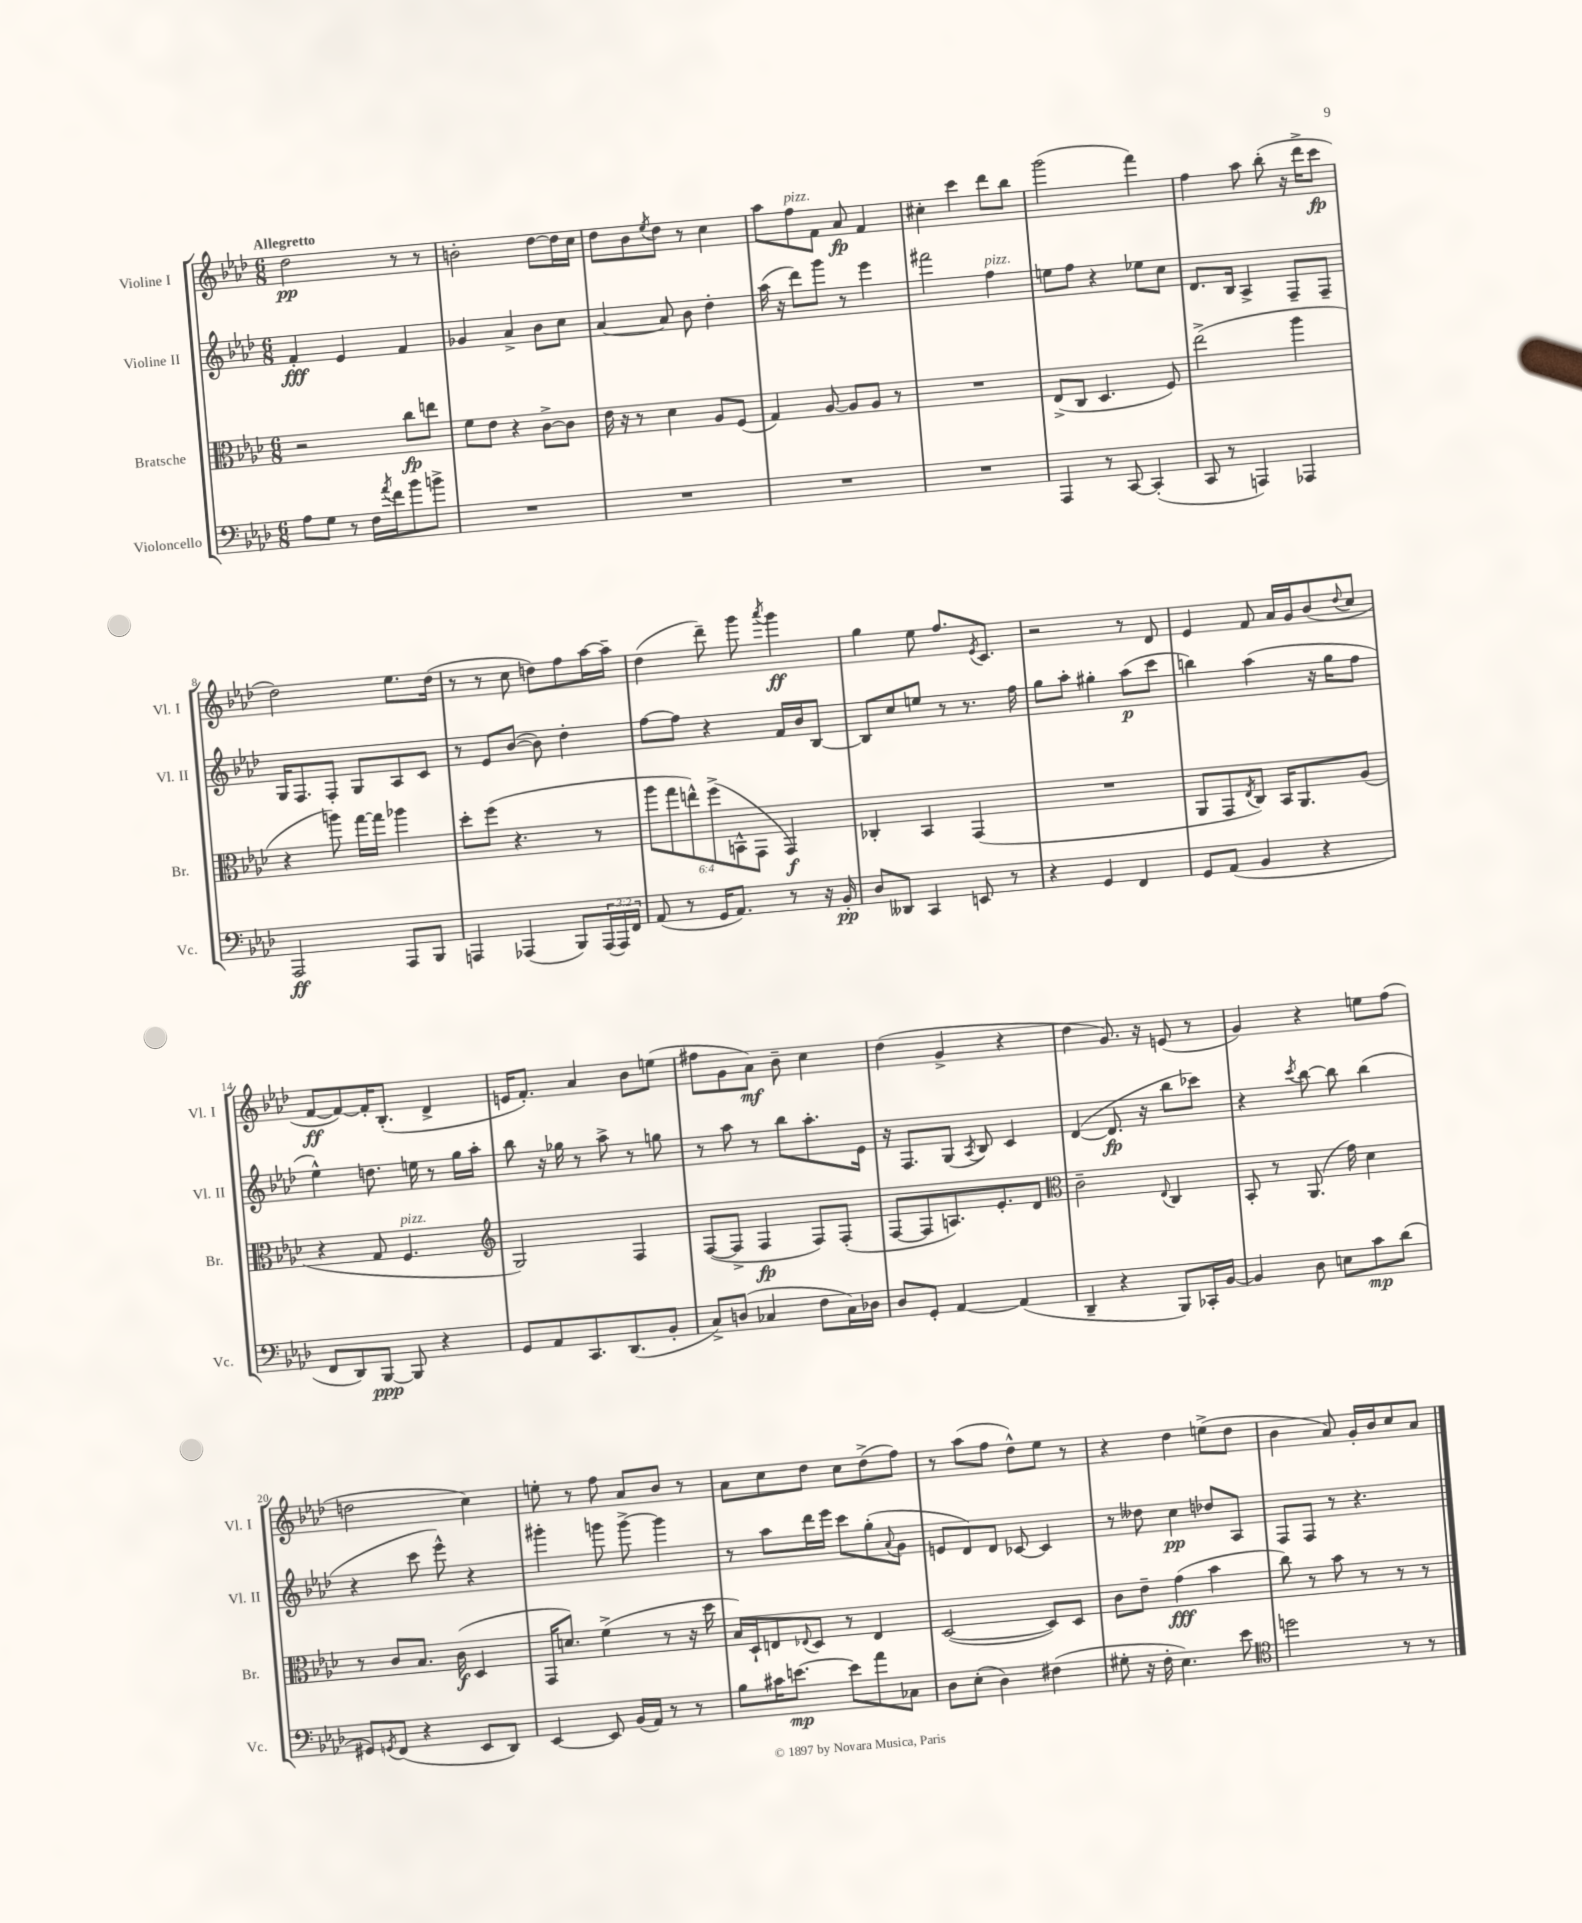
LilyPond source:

<<
\new StaffGroup <<
\new Staff = "s0" \with { instrumentName = "Violine I" shortInstrumentName = "Vl. I" } {
    \clef treble \key aes \major \numericTimeSignature \time 6/8 \tempo "Allegretto"
    des''2\pp r8 r8 |
    b'2-. des''8~ des''16 c''16 |
    des''8 bes'8 \acciaccatura { ees''8 } des''8 r8 c''4 |
    aes''8 f''8^\markup { \italic "pizz." } f'8 aes'8\fp f'4 |
    cis''4-. c'''4 des'''8 bes''8 |
    g'''2( f'''4) |
    f''4 aes''8 bes''8-.( r16 des'''16-> c'''8\fp |
    des''2) ees''8. des''16( |
    r8 r8 c''8 d''8) f''8 aes''16~ aes''16-- |
    des''4( des'''8--) g'''8 \acciaccatura { aes'''8 } g'''4\ff |
    g''4 ees''8 f''8. \acciaccatura { ees'8 } c'8. |
    r2 r8 des'8 |
    ees'4 f'8 aes'16 g'16 bes'8( \appoggiatura { des''8 } c''8 |
    f'8~\ff f'8~) f'16-. bes8.-.( des'4-> |
    e'16 f'8.-.) aes'4 bes'8 e''8( |
    fis''8 g'8 aes'8\mf) bes'8-- c''4 |
    des''4( g'4-> r4 |
    des''4 g'8.) r16 e'8( r8 |
    g'4) r4 e''8 f''8( |
    d''2 c''4) |
    e''8-. r8 f''8 aes'8 bes'8 r8 |
    aes'8 c''8 des''8 c''8 des''8->( f''8) |
    r8 aes''8( f''8 des''8-^) ees''8 r8 |
    r4 des''4 e''8->( des''8 |
    bes'4 aes'8) g'16-. bes'16 c''8 aes'8 \bar "|." |
}
\new Staff = "s1" \with { instrumentName = "Violine II" shortInstrumentName = "Vl. II" } {
    \clef treble \key aes \major \numericTimeSignature \time 6/8
    f'4-.\fff ees'4 f'4 |
    ges'4 aes'4-> bes'8 c''8 |
    aes'4~ aes'8 bes'8 des''4-. |
    aes''16( r16 des'''8) g'''8 r8 ees'''4 |
    fis'''2 f''4^\markup { \italic "pizz." } |
    e''8 f''8 r4 ees''8 c''8 |
    des'8. bes16 aes4-> f8-- f8-- |
    g16 f8. f8-. g8 aes8 c'8 |
    r8 ees'8 bes'8~( bes'8) des''4-. |
    f''8~ f''8 r4 f'16 bes'16 bes8~ |
    bes8 c''8 e''8 r8 r8. f''16 |
    g''8 aes''8-. gis''4-. aes''8\p( c'''8 |
    b''4) aes''4( r16 g''16 f''8 |
    ees''4-^) d''8. e''16 r8 g''16 aes''16-. |
    bes''8 r16 ges''16 r8 aes''8-> r8 g''8 |
    r8 aes''8 r8 bes''8 aes''8.-. ees'16 |
    r16 f8. g8( \acciaccatura { aes8 } bes8) c'4 |
    des'4~( des'8.\fp r16 bes''8 ces'''8) |
    r4 \acciaccatura { c'''8 } bes''8~ bes''8 bes''4( |
    r4 c'''8 ees'''8-^) r4 |
    gis'''4-. g'''8 g'''8~-> g'''4 |
    r8 aes''8 des'''16 ees'''16 c'''8 g''8-.( \appoggiatura { aes'8 } g'8 |
    e'8 des'8) des'8 ces'8~ ces'4 |
    r8 deses''8 c''4\pp des''8 aes8 |
    f8 f8 r8 r4. \bar "|." |
}
\new Staff = "s2" \with { instrumentName = "Bratsche" shortInstrumentName = "Br." } {
    \clef alto \key aes \major \numericTimeSignature \time 6/8 \override Staff.TupletNumber.text = #tuplet-number::calc-fraction-text
    r2 c''8\fp e''8 |
    f'8 ees'8 r4 c'8~-> c'8 |
    ees'16 r16 r8 des'4 aes8 f8( |
    g4) aes8~ aes8 aes8 r8 |
    R2. |
    ees8->( c8 des4. f8) |
    ees''2->( aes''4 |
    r4 a''8) g''16~ g''16 aes''4 |
    des''8-. f''8( r4. r8 |
    \tuplet 6/4 { aes''8 g''8 e''8-^) f''8->( b,8-^ g,8 } g,4\f) |
    ces4-. bes,4 g,4( |
    R2. |
    aes,8 g,8 \acciaccatura { ees8 } c8) bes,16 aes,8. aes8( |
    r4 g8 f4.^\markup { \italic "pizz." } |
    \clef treble g2) f4 |
    f8~( f8-> f4\fp f8) f8-.( |
    f8~ f8 a8.) ees'8.-. des'8 |
    \clef alto c'2-- \appoggiatura { ees8 } c4 |
    bes,8-. r8 aes,8.( g'16) des'4 |
    r8 c'8 bes8. c'16\f( des4 |
    g,16 d'8.) f'4->( r8 r16 des''16 |
    bes16) des16-! e8 \appoggiatura { ees8 } des8 r8 ees4 |
    des2~( des8) des8 |
    c'8 ees'8-- g'4\fff( bes'4 |
    c''8) r8 bes'8 r8 r8 r8 \bar "|." |
}
\new Staff = "s3" \with { instrumentName = "Violoncello" shortInstrumentName = "Vc." } {
    \clef bass \key aes \major \numericTimeSignature \time 6/8 \override Staff.TupletNumber.text = #tuplet-number::calc-fraction-text
    aes8 g8 r8 f16 \acciaccatura { aes'8 } f'16 bes'8 b'8-> |
    R2. |
    R2. |
    R2. |
    R2. |
    aes,,4 r8 c,8~ c,4-.( |
    c,8 r8 a,,4) aes,,4 |
    aes,,2\ff aes,,8 bes,,8 |
    a,,4 aes,,4( bes,,8) \tuplet 3/2 { aes,,16( aes,,16) f,16 } |
    aes,8( r8 g,16 aes,8.) r8 r16 bes,16-.\pp |
    des8 deses,8 c,4 e,8 r8 |
    r4 g,4 f,4 |
    g,8 aes,8( bes,4 r4 |
    f,8 des,8) bes,,8~\ppp bes,,8 r4 |
    g,8 aes,8 c,8. des,8.( bes,8-. |
    c8->) d8( ces4 f8 ces16) des16 |
    des8 g,8-. aes,4~ aes,4( |
    des,4-- r4 bes,,8) ces,16-. bes,16~ |
    bes,4 des8 e8 c'8\mp des'8( |
    gis,8) \acciaccatura { g,8 } f,8( r4 ees,8 des,8) |
    ees,4~ ees,8 bes,16( aes,16) r8 r8 |
    bes8 cis'16 e'8.~\mp e'8 aes'8 ces8 |
    des8 ees8-.( des4) fis4( |
    gis8-. r16 f16-. ees4.) ees'8 |
    \clef tenor d''2 r8 r8 \bar "|." |
}
>>
>>
